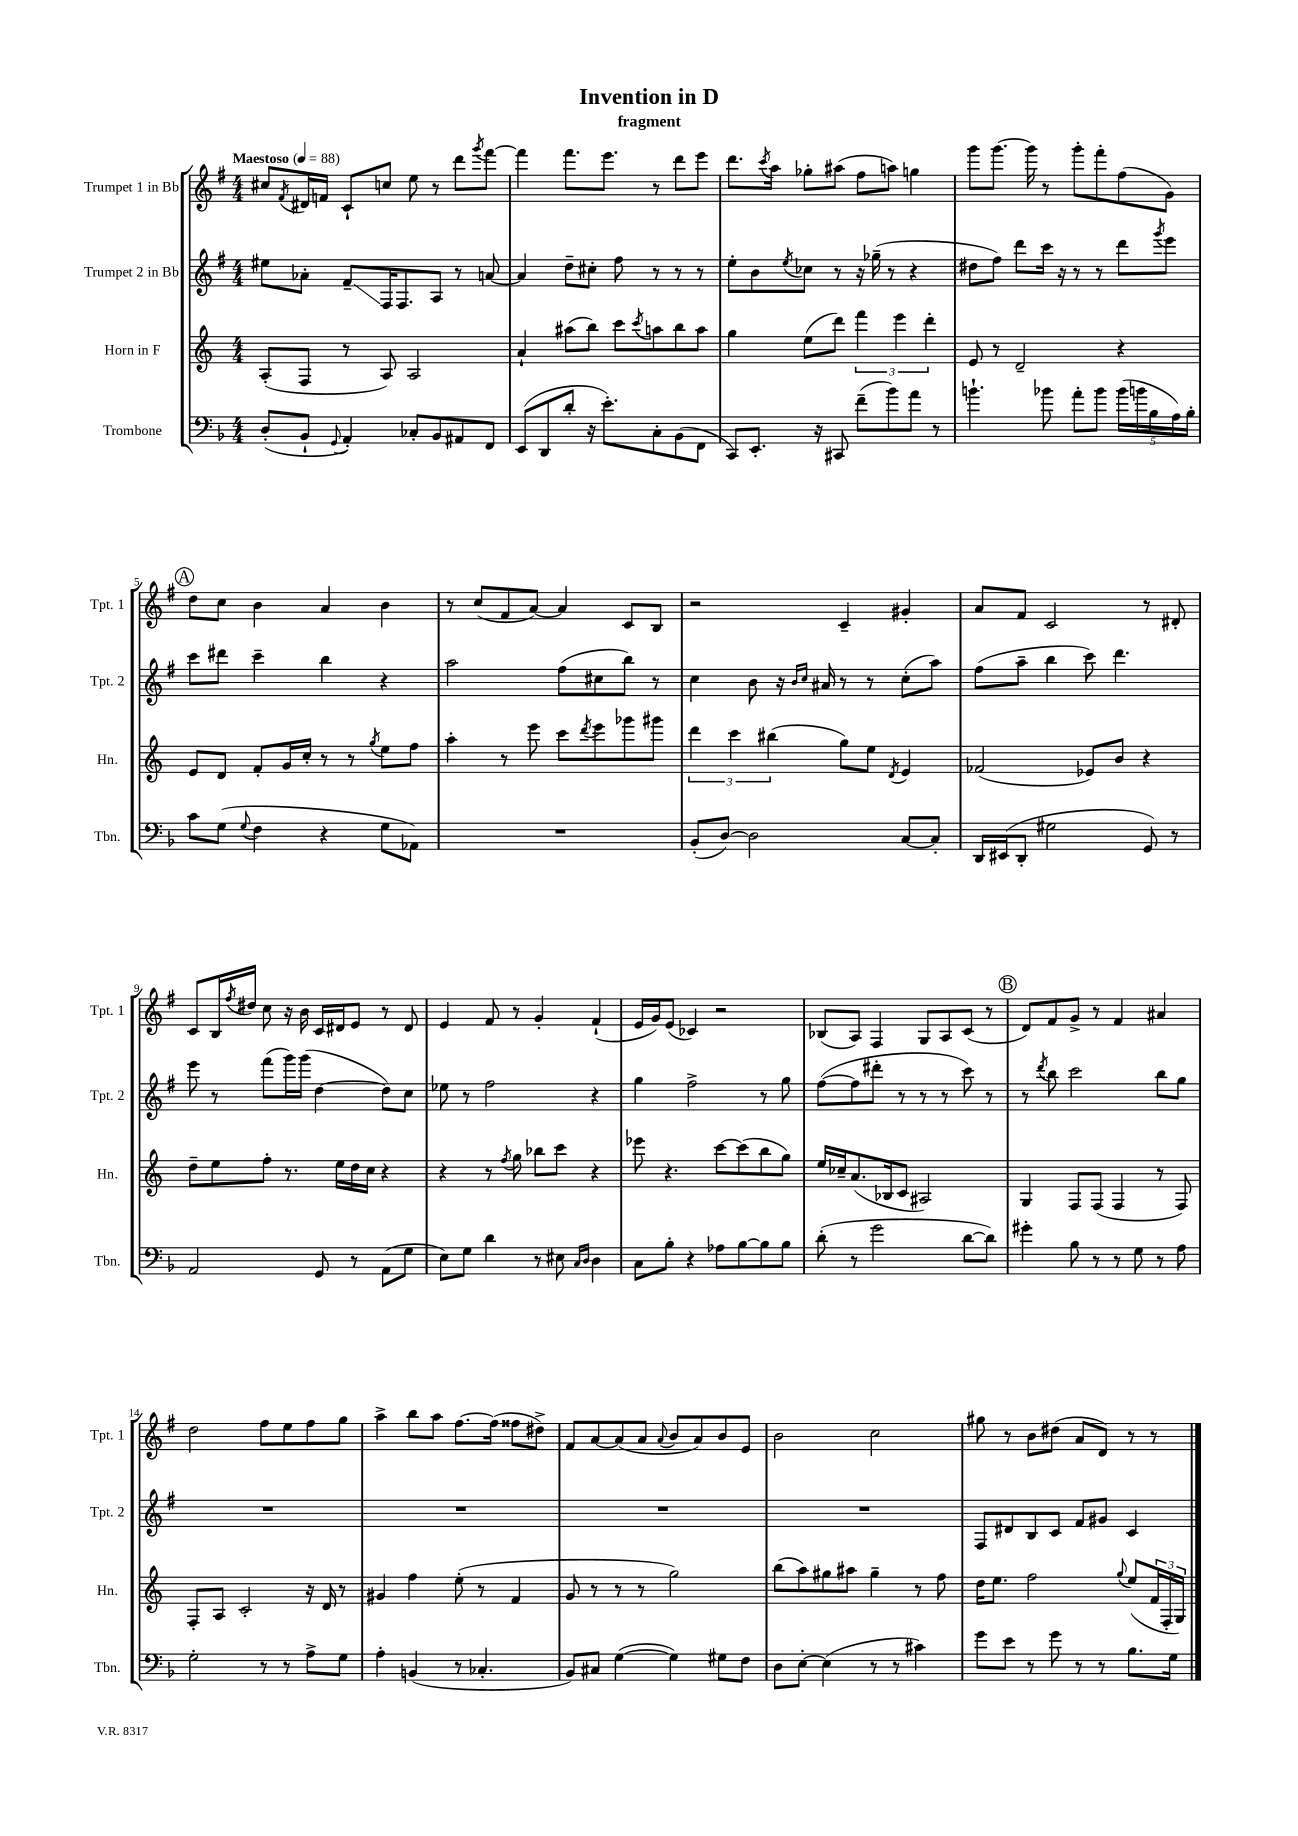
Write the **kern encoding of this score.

**kern	**kern	**kern	**kern
*staff4	*staff3	*staff2	*staff1
*clefF4	*clefG2	*clefG2	*clefG2
*k[b-]	*k[]	*k[f#]	*k[f#]
*M4/4	*M4/4	*M4/4	*M4/4
*MM88	*MM88	*MM88	*MM88
(8D'	(8A'	8ee#	8cc#
.	.	.	8qf#
8BB-`	8F	8a-'	16d#
.	.	.	16f
8qqGG	.	.	.
4AA')	8r	8f#~	8c`
.	8A)	16F#	8cc
.	.	8.F#	.
8C-'	2A	.	8ee
8BB-	.	8A	8r
8AA#	.	8r	8ddd
.	.	.	8qggg
8FF	.	[8a	[8fff#
=	=	=	=
(8EE	4a`	4a]	4fff#]
8DD	.	.	.
8d'	(8aa#	8dd~	8.fff#
16r	8bb)	8cc#'	.
8.e')	.	.	8.eee
.	8ccc	8ff#	.
.	8qccc	.	.
8C'	8aa	8r	8r
(8BB-	8bb	8r	8ddd
8FF	8aa	8r	8eee
=	=	=	=
8CC)	4gg	8ee'	8.ddd
8.EE'	.	8b	.
.	.	.	8qccc
.	.	.	16aa
.	.	8qee	.
.	(8ee	8cc-	8gg-'
16r	.	.	.
8CC#	8ddd)	8r	(8aa#
(8f~	6fff	16r	8ff#
.	.	(16gg-~	.
8b-)	.	8r	8aa)
.	6eee	.	.
8a	.	4r	4gg
.	6ddd'	.	.
8r	.	.	.
=	=	=	=
4.b`	8e	8dd#	8ggg
.	8r	8ff#)	[8.ggg
.	2d~	8ddd	.
.	.	.	16ggg]
8b-	.	16ccc	8r
.	.	16r	.
8a'	.	8r	8ggg'
8b-	.	8r	8fff#'
(20b-	4r	8ddd	(8ff#
20b	.	.	.
20B-	.	.	.
.	.	8qggg	.
.	.	8eee	8g)
20A)	.	.	.
20B-'	.	.	.
=	=	=	=
8c	8e	8ccc	8dd
(8G	8d	8ddd#	8cc
8qqG	.	.	.
4F	8f'	4ccc~	4b
.	16g	.	.
.	16cc'	.	.
4r	8r	4bb	4a
.	8r	.	.
.	8qgg	.	.
8G	8ee	4r	4b
8AA-)	8ff	.	.
=	=	=	=
1r	4aa'	2aa	8r
.	.	.	(8cc
.	8r	.	8f#
.	8eee	.	[8a)
.	8ccc	(8ff#	4a]
.	8qddd	.	.
.	8eee	8cc#	.
.	8ggg-	8bb)	8c
.	8ggg#	8r	8B
=	=	=	=
(8BB-'	6ddd	4cc	2r
[8D)	.	.	.
.	6ccc	.	.
2D]	.	8b	.
.	(6bb#	.	.
.	.	16r	.
.	.	16qqb	.
.	.	16qqcc	.
.	.	16a#	.
.	8gg)	8r	4c~
.	8ee	8r	.
.	8qd	.	.
[8C	4e	(8cc'	4g#'
8C']	.	8aa)	.
=	=	=	=
16DD	(2f-	(8ff#	8a
(16EE#	.	.	.
8DD'	.	8aa~	8f#
2G#	.	4bb	2c
.	8e-)	8ccc)	.
.	8b	4.ddd	.
8GG)	4r	.	8r
8r	.	.	8d#'
=	=	=	=
2AA	8dd~	8eee	8c
.	8ee	8r	16B
.	.	.	8qff#
.	.	.	16dd#
.	8ff'	(8fff#	8cc
.	8.r	16ggg)	16r
.	.	(16ggg	16b
8GG	.	[4dd	16c
.	16ee	.	16d#
8r	16dd	.	8e
.	16cc	.	.
(8AA	4r	8dd])	8r
8G	.	8cc	8d#
=	=	=	=
8E)	4r	8ee-	4e
8G	.	8r	.
4d	8r	2ff#	8f#
.	8qff	.	.
.	8gg	.	8r
8r	8bb-	.	4g'
8E#	8ccc	.	.
16qqC	.	.	.
16qqD	.	.	.
4D	4r	4r	(4f#`
=	=	=	=
8C	8eee-	4gg	16e
.	.	.	16g)
8B-'	4.r	.	(8e
4r	.	2ff#^	4c-)
8A-	[8ccc	.	2r
[8B-	(8ccc]	.	.
8B-]	8bb	8r	.
8B-	8gg)	8gg	.
=	=	=	=
(8d'	16ee	([8ff#	(8B-
.	16cc-~	.	.
8r	(8.a	8ff#]	8A)
2g	.	8ddd#'	4F#
.	16B-	.	.
.	8c	8r	.
.	2A#)	8r	8G
.	.	8r	8A
[8d	.	8ccc)	(8c
8d])	.	8r	8r
=	=	=	=
4g#'	4G	8r	8d)
.	.	8qddd	.
.	.	8bb	8f#
8B-	8F	2ccc	8g^
8r	(8F	.	8r
8r	4F	.	4f#
8G	.	.	.
8r	8r	8bb	4a#
8A	8F)	8gg	.
=	=	=	=
2G'	8F'	1r	2dd
.	8A	.	.
.	2c'	.	.
8r	.	.	8ff#
8r	.	.	8ee
8A^	16r	.	8ff#
.	16d	.	.
8G	8r	.	8gg
=	=	=	=
4A'	4g#	1r	4aa^
(4BB	4ff	.	8bb
.	.	.	8aa
8r	(8ee'	.	[8.ff#
4.C-'	8r	.	.
.	.	.	(16ff#]
.	4f	.	8ff##
.	.	.	8dd#^)
=	=	=	=
8BB-)	8g	1r	8f#
8C#	8r	.	[8a
([4G	8r	.	(8a]
.	8r	.	8a
.	.	.	8qqa
4G])	2gg)	.	8b
.	.	.	8a)
8G#	.	.	8b
8F	.	.	8e
=	=	=	=
8D	(8bb	1r	2b
[8E'	8aa)	.	.
(4E]	8gg#	.	.
.	8aa#	.	.
8r	4gg#~	.	2cc
8r	.	.	.
4c#)	8r	.	.
.	8ff	.	.
=	=	=	=
8g	16dd	8F#	8gg#
.	8.ee	.	.
8e	.	8d#	8r
8r	2ff	8B	8b
8g	.	8c	(8dd#
8r	.	8f#	8a
8r	.	8g#	8d)
.	8qqgg	.	.
8.B-	(8ee	4c	8r
.	24f	.	8r
.	24F'	.	.
16G	.	.	.
.	24G)	.	.
==	==	==	==
*-	*-	*-	*-
